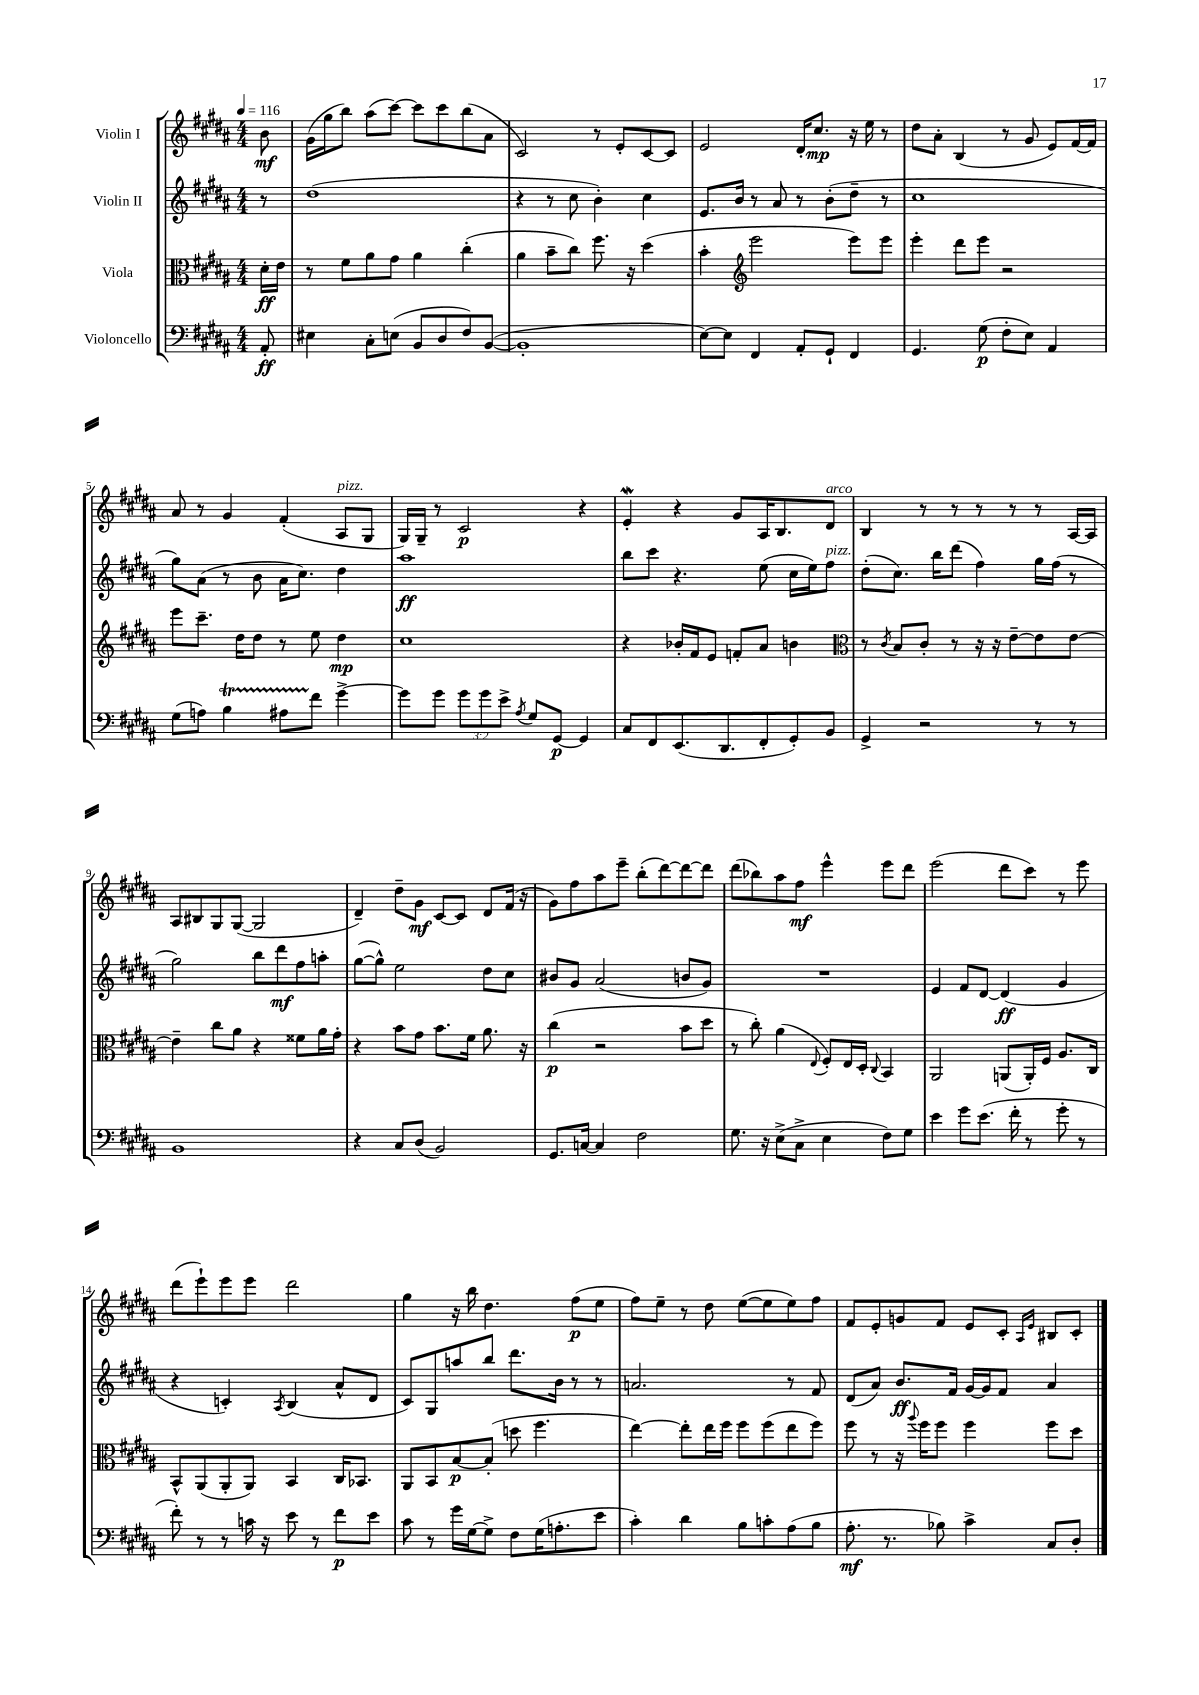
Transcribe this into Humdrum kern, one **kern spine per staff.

**kern	**kern	**kern	**kern
*staff4	*staff3	*staff2	*staff1
*clefF4	*clefC3	*clefG2	*clefG2
*k[f#c#g#d#a#]	*k[f#c#g#d#a#]	*k[f#c#g#d#a#]	*k[f#c#g#d#a#]
*M4/4	*M4/4	*M4/4	*M4/4
*MM116	*MM116	*MM116	*MM116
8AA#'	16d#'	8r	8b
.	16e	.	.
=	=	=	=
4E#	8r	(1dd#	(16g#
.	.	.	16gg#
.	8f#	.	8bb)
8C#'	8a#	.	(8aa#
(8E	8g#	.	[8ccc#)
8BB	4a#	.	8ccc#]
8D#	.	.	8ccc#
8F#)	(4cc#'	.	(8bb
([8BB	.	.	8a#
=	=	=	=
1BB']	4a#	4r	2c#)
.	8b~	8r	.
.	8cc#)	8cc#	.
.	8.ff#	4b')	8r
.	.	.	8e'
.	16r	.	.
.	(4dd#	4cc#	[8c#
.	.	.	8c#]
=	=	=	=
[8E)	4b'	8.e	2e
8E]	.	.	.
.	.	16b	.
*	*clefG2	*	*
4FF#	2eee	8r	.
.	.	8a#	.
8AA#'	.	8r	16d#'
.	.	.	8.cc#
8GG#`	.	(8b'	.
4FF#	8eee)	8dd#~	16r
.	.	.	16ee
.	8eee	8r	8r
=	=	=	=
4.GG#	4eee'	1cc#	8dd#
.	.	.	8a#'
.	8ddd#	.	(4B
(8G#	8eee	.	.
8F#'	2r	.	8r
8E)	.	.	8g#
4AA#	.	.	8e)
.	.	.	[16f#
.	.	.	16f#]
=	=	=	=
(8G#	8eee	8gg#)	8a#
8A)	8.ccc#~	(8a#	8r
4B	.	8r	4g#
.	16dd#	.	.
.	8dd#	8b	.
8A#	8r	16a#	(4f#'
.	.	8.cc#)	.
8f#	8ee	.	.
[4g#^	4dd#	4dd#	8A#
.	.	.	8G#
=	=	=	=
8g#]	1cc#	1aa#	16G#)
.	.	.	16G#~
8g#	.	.	8r
12g#	.	.	2c#
12g#	.	.	.
12e^	.	.	.
8qA#	.	.	.
8G#	.	.	.
[8GG#	.	.	.
4GG#]	.	.	4r
=	=	=	=
8C#	4r	8bb	4e'
8FF#	.	8ccc#	.
(8.EE	16b-'	4.r	4r
.	16f#	.	.
.	8e	.	.
8.DD#	.	.	.
.	8f'	.	8g#
8FF#'	8a#	(8ee	16A#
.	.	.	8.B
8GG#')	4b	16cc#	.
.	.	16ee)	.
8BB	.	8ff#	8d#
=	=	=	=
*	*clefC3	*	*
4GG#^	8r	(8dd#'	4B
.	8qc#	.	.
.	8B	8.cc#)	.
2r	8c#'	.	8r
.	.	16bb	.
.	8r	(8ddd#	8r
.	16r	4ff#)	8r
.	16r	.	.
.	[8e~	.	8r
8r	8e]	16gg#	8r
.	.	(16ff#	.
8r	[8e	8r	[16A#
.	.	.	16A#]
=	=	=	=
1BB	4e~]	2gg#)	8A#
.	.	.	8B#
.	8cc#	.	8G#
.	8a#	.	([8G#
.	4r	8bb	2G#]
.	.	8ddd#	.
.	8f##	8ff#	.
.	16a#	8aa'	.
.	16g#'	.	.
=	=	=	=
4r	4r	([8gg#	4d#~)
.	.	8gg#^^])	.
8C#	8b	2ee	8dd#~
(8D#	8g#	.	8g#
2BB)	8.b	.	[8c#
.	.	.	8c#]
.	16f#	.	.
.	8.a#	8dd#	8d#
.	.	8cc#	(16f#
.	16r	.	16r
=	=	=	=
8.GG#	(4cc#	8b#	8g#)
.	.	8g#	8ff#
[16C	.	.	.
4C]	2r	(2a#	8aa#
.	.	.	8eee~
2F#	.	.	(8bb'
.	.	.	[8ddd#)
.	8b	8b	8ddd#_
.	8dd#	8g#)	8ddd#]
=	=	=	=
8.G#	8r	1r	(8ddd#
.	8cc#')	.	8bb-)
16r	.	.	.
(8E^	(4a#	.	8aa#
8C#^	.	.	8ff#
.	8qqE	.	.
4E	8F#')	.	4eee^^
.	16E	.	.
.	16D#'	.	.
.	8qqC#	.	.
8F#)	4BB	.	8eee
8G#	.	.	8ddd#
=	=	=	=
4e	2AA#	4e	(2eee
8g#	.	8f#	.
(8.e	.	[8d#	.
.	(8AA	(4d#]	8ddd#
16f#'	.	.	.
8r	16AA')	.	8ccc#)
.	16F#	.	.
8g#'	8.A#	4g#	8r
8r	.	.	8eee
.	16C#	.	.
=	=	=	=
8f#')	8BB^^	4r	(8ddd#
8r	(8AA#	.	8eee`)
8r	8AA#'	4c')	8eee
16c	8AA#)	.	8eee
16r	.	.	.
.	.	8qA#	.
8e	4BB	(4B	2ddd#
8r	.	.	.
8f#	16C#	8a#^^	.
.	8.BB-	.	.
8e	.	8d#	.
=	=	=	=
8c#	8AA#	8c#)	4gg#
8r	8BB	8G#	.
16g#	[8B	8aa	16r
[16G#	.	.	16bb
8G#^]	(8B']	8bb	4.dd#
8F#	8dd	8.ddd#	.
(16G#	4.ff#	.	.
8.A'	.	16b	.
.	.	8r	(8ff#
8e	.	8r	8ee
=	=	=	=
4c#')	[4ee)	2.a	8ff#)
.	.	.	8ee~
4d#	8ee']	.	8r
.	16ee	.	8dd#
.	16ff#	.	.
8B	8ff#	.	([8ee
8c'	(8ff#	.	8ee]
(8A#	8ee	8r	8ee)
8B	8ff#)	8f#	8ff#
=	=	=	=
8.A#'	8ff#	(8d#	8f#
.	8r	8a#)	8e'
8.r	.	.	.
.	16r	8.b	8g
.	8qqaa#	.	.
.	16ff#	.	.
8B-)	8ff#	.	8f#
.	.	16f#	.
4c#^	4ff#	[16g#	8e
.	.	16g#]	.
.	.	8f#	8c#'
.	.	.	16qqA#
.	.	.	16qqe
8C#	8ff#	4a#	8B#
8D#'	8dd#	.	8c#'
==	==	==	==
*-	*-	*-	*-
